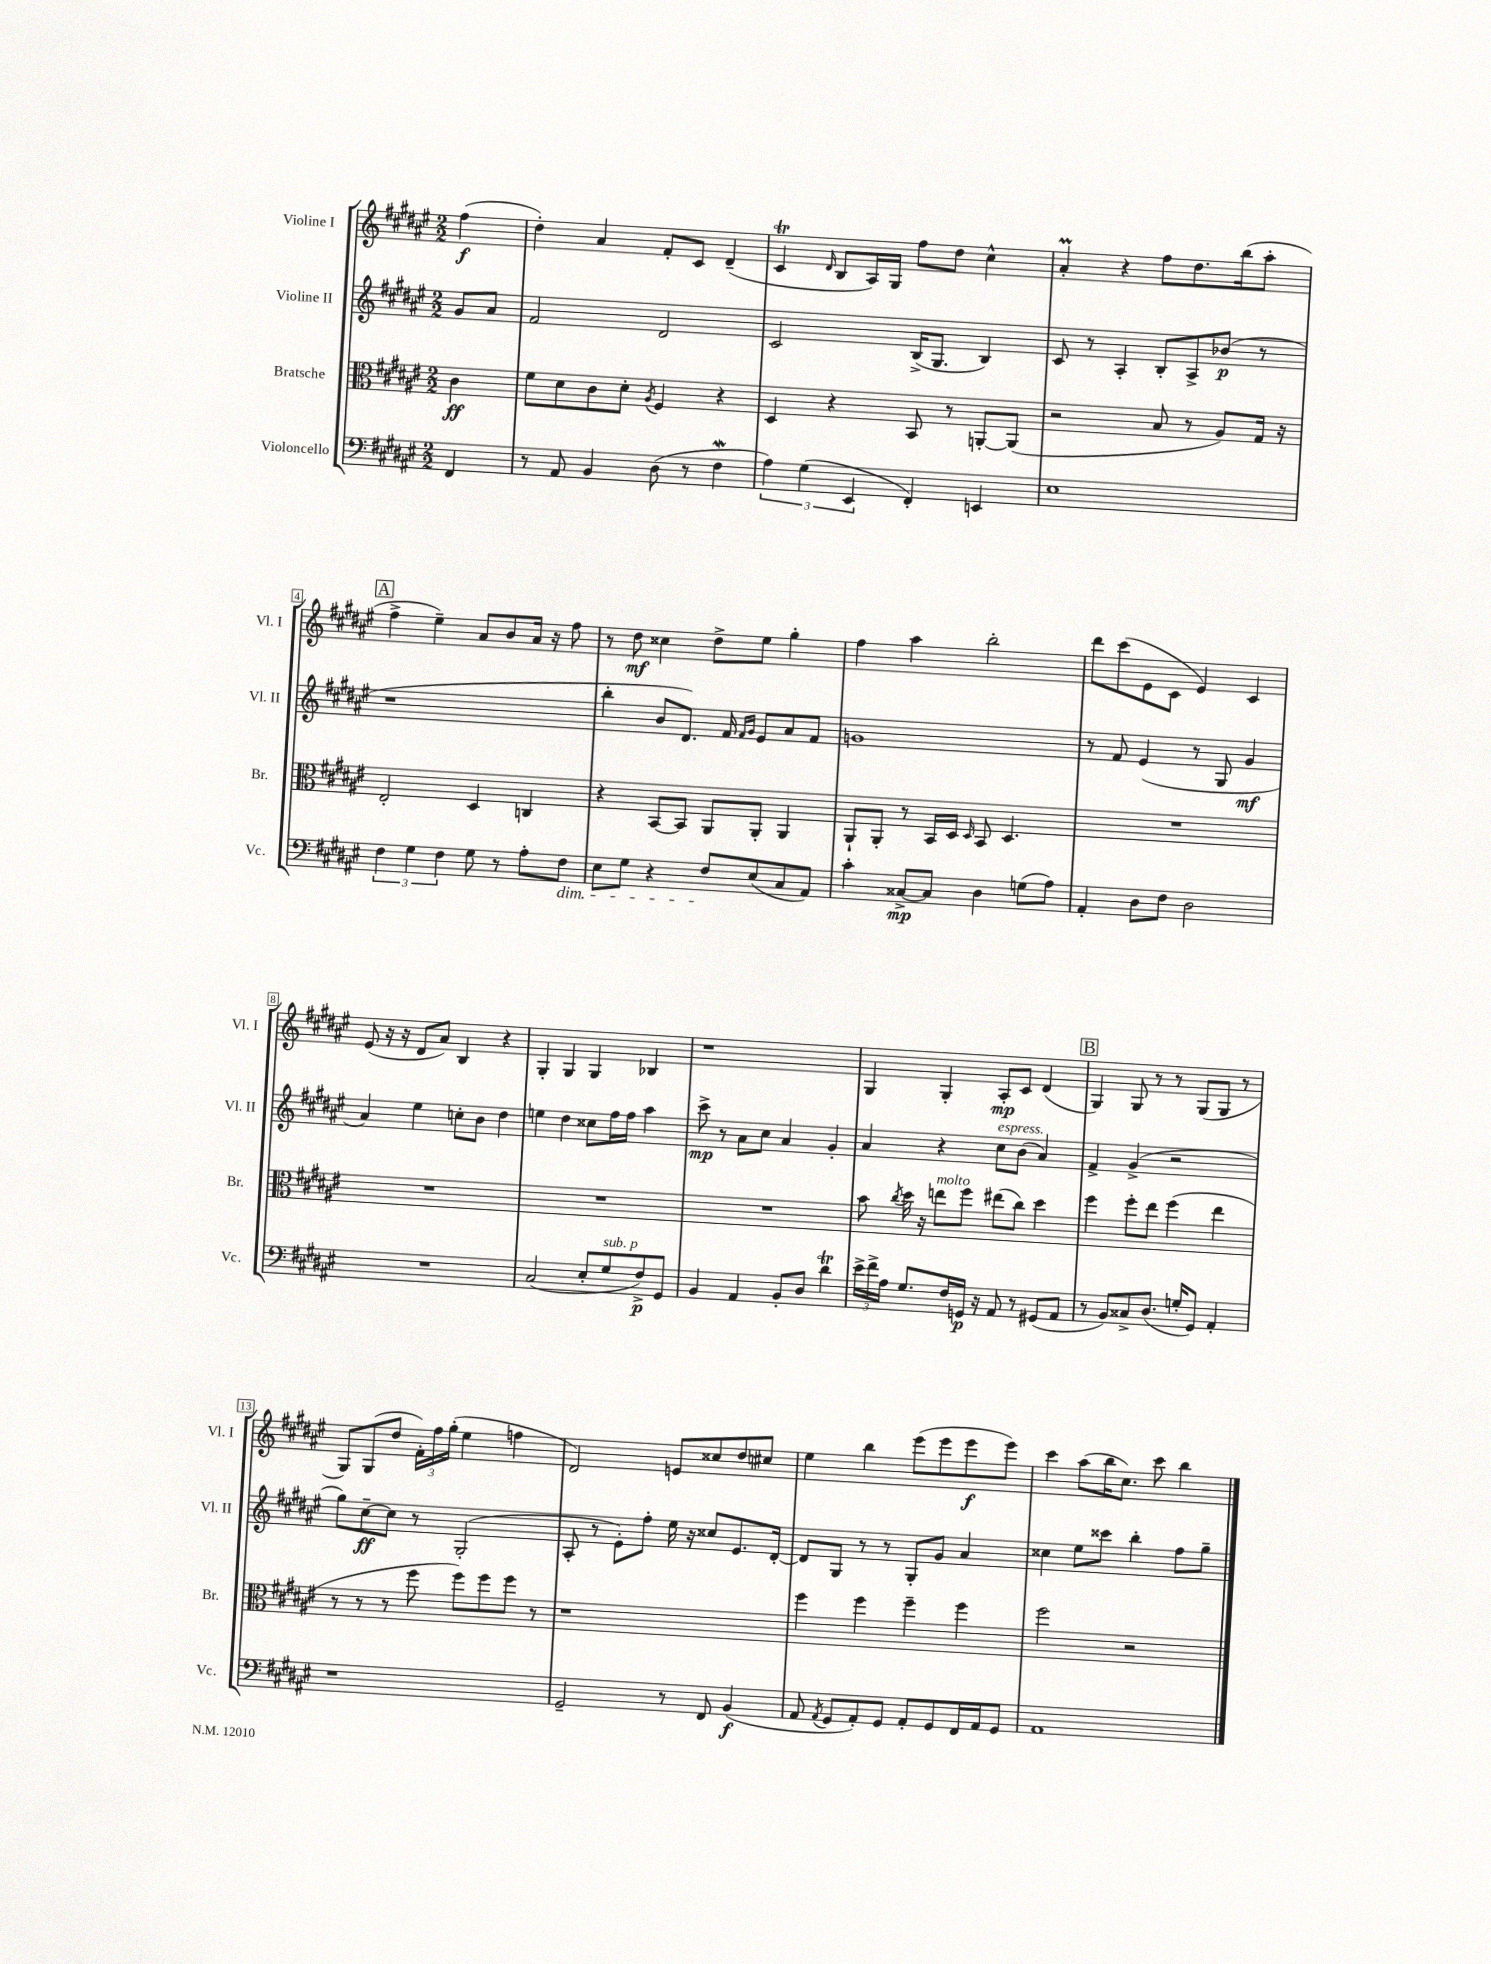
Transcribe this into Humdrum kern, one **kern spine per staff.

**kern	**kern	**kern	**kern
*staff4	*staff3	*staff2	*staff1
*clefF4	*clefC3	*clefG2	*clefG2
*k[f#c#g#d#a#e#]	*k[f#c#g#d#a#e#]	*k[f#c#g#d#a#e#]	*k[f#c#g#d#a#e#]
*M2/2	*M2/2	*M2/2	*M2/2
4FF#/	4c#\	8g#/L	(4ff#\
.	.	8a#/J	.
=	=	=	=
8r	8f#\L	2f#/	4dd#'\)
8AA#/	8d#\	.	.
4BB/	8c#\	.	4a#/
.	8d#'\J	.	.
.	8qA#/	.	.
(8D#\	4F#/	2d#/	8f#'/L
8r	.	.	8c#/J
4F#\	4r	.	(4d#~/
=	=	=	=
6A#\)	4D#/	2c#/	4c#/
(6G#\	.	.	.
.	.	.	16qqd#/
.	4r	.	8B/L
6EE#/	.	.	.
.	.	.	16A#/L)
.	.	.	16G#/JJ
4FF#'/)	8BB/	(16B^/LK	8ff#\L
.	.	8.G#/J	.
.	8r	.	8dd#\J
4EE/	[8AA'/L	4B/)	4cc#^^\
.	(8AA/]J	.	.
=	=	=	=
1E#	2r	8c#/	4a#'/
.	.	8r	.
.	.	4A#'/	4r
.	8B/	8B'/L	8ff#\L
.	8r	8A#^/	8.dd#\
.	8A#/L)	(8b-/J	.
.	.	.	(16bb\k
.	16G#/Jk	8r	8aa#'\J
.	16r	.	.
=	=	=	=
6F#\	2E#'/	1r	4ff#^\
6G#\	.	.	.
.	.	.	4ee#~\)
6F#\	.	.	.
8G#\	4D#/	.	8a#/L
8r	.	.	8b/
8A#'\L	4C/	.	16a#/Jk
.	.	.	16r
8F#\J	.	.	8ff#\
=	=	=	=
8E#\L	4r	4bb'\	8r
8G#\J	.	.	8dd#\
4r	[8BB/L	8b/L	4cc##\
.	8BB/]J	8.d#/J)	.
8F#/L	8AA#/L	.	8dd#^\L
.	.	16f#/	.
.	.	16qqf#/LL	.
.	.	16qqg#/JJ	.
(8E#/	8AA#'/J	8e#/L	8ee#\J
8C#/	4AA#/	8a#/	4gg#'\
8AA#/J)	.	8f#/J	.
=	=	=	=
4c#'\	8AA#`/L	1g	4ff#\
.	8AA#'/J	.	.
[8C##^/L	8r	.	4aa#\
8C##/]J	16BB/LL	.	.
.	16D#/JJ	.	.
.	16qqD#/	.	.
4D#\	8BB/	.	2bb'\
.	4.D#/	.	.
(8G\L	.	.	.
8A#\J)	.	.	.
=	=	=	=
4AA#'/	1r	8r	8ddd#\L
.	.	8f#/	(8ccc#\
8D#\L	.	(4e#/	8e#\
8F#\J	.	.	8c#\J
2D#\	.	8r	4e#/)
.	.	8G#/	.
.	.	4g#/	4c#/
=	=	=	=
1r	1r	4a#/)	(8e#/
.	.	.	16r
.	.	.	16r
.	.	4ee#\	8d#/L
.	.	.	8a#/J)
.	.	8cc'\L	4B/
.	.	8b\J	.
.	.	4dd#\	4r
=	=	=	=
(2C#/	1r	4ee\	4G#'/
.	.	4dd#\	4G#/
8E#'/L	.	8cc##\L	4G#/
8G#/	.	16ff#\L	.
.	.	16ff#\JJ	.
8F#^/)	.	4aa#\	4B-/
8GG#/J	.	.	.
=	=	=	=
4BB/	1r	8ccc#^\	1r
.	.	8r	.
4AA#/	.	8a#\L	.
.	.	8cc#\J	.
8BB'/L	.	4a#/	.
8D#/J	.	.	.
4d#\	.	4g#'/	.
=	=	=	=
24e#^\LL	8b\	4a#/	4G#/
24f#^\	.	.	.
24A#\JJ	.	.	.
.	8qcc#/	.	.
8.G#/L	16dd#\	.	.
.	16r	.	.
.	8ee\L	4r	4G#'/
16F#/L	.	.	.
16GG/JJ	8ff#\J	.	.
16r	.	.	.
8AA#/	(8ee#\L	8cc#\L	8A#'/L
8r	8cc#\J)	(8b\J	8c#/J
(8GG#/L	4dd#\	4a#/)	(4d#/
8AA#/J	.	.	.
=	=	=	=
8r	4ff#\	4f#^/	4G#/)
8BB/L)	.	.	.
8C##^/	8ff#'\L	(4g#^/	8G#/
(8.D#/J	8ee#\J	.	8r
.	(4ff#\	2r	8r
16G'/LK	.	.	.
8GG#/J)	.	.	(8G#/L
4AA#'/	4ee#\	.	8G#/J
.	.	.	8r
=	=	=	=
1r	8r	8gg#\L)	8G#/L)
.	8r	[8cc#~\	(8G#/
.	8r	8cc#\]J	8dd#/J
.	8ff#\	8r	24f#'\LL)
.	.	.	24ff#\
.	.	.	(24gg#'\JJ
.	8ff#\L)	(2G#'/	4ee#\
.	8ff#\	.	.
.	8ff#\J	.	4ff\
.	8r	.	.
=	=	=	=
2GG#~/	1r	8A#'/	2d#/)
.	.	8r	.
.	.	8e#'\L)	.
.	.	8ff#'\J	.
8r	.	16ee#\	8e/L
.	.	16r	.
8FF#/	.	8cc##/L	8cc##/
(4BB/	.	8.e#/	8dd#/
.	.	.	8cc#/J
.	.	[16d#'/Jk	.
=	=	=	=
8AA#/	4ff#\	8d#/]L	4ee#\
8qAA#/	.	.	.
8GG#/L	.	8G#/J	.
8AA#'/)	4ff#\	8r	4bb\
8GG#/J	.	8r	.
8AA#'/L	4ff#~\	8G#'/L	(8eee#\L
8GG#/	.	8g#/J	8eee#\
16FF#/L	4ff#\	4a#/	8eee#\
16AA#/J	.	.	.
8GG#/J	.	.	8eee#\J)
=	=	=	=
1AA#	2ff#\	4cc##\	4ccc#\
.	.	8ee#\L	(8aa#\L
.	.	8ccc##\J	16bb\K
.	.	.	8.cc#\J)
.	2r	4bb'\	.
.	.	.	8ccc#\
.	.	8ff#\L	4bb\
.	.	8gg#~\J	.
==	==	==	==
*-	*-	*-	*-
